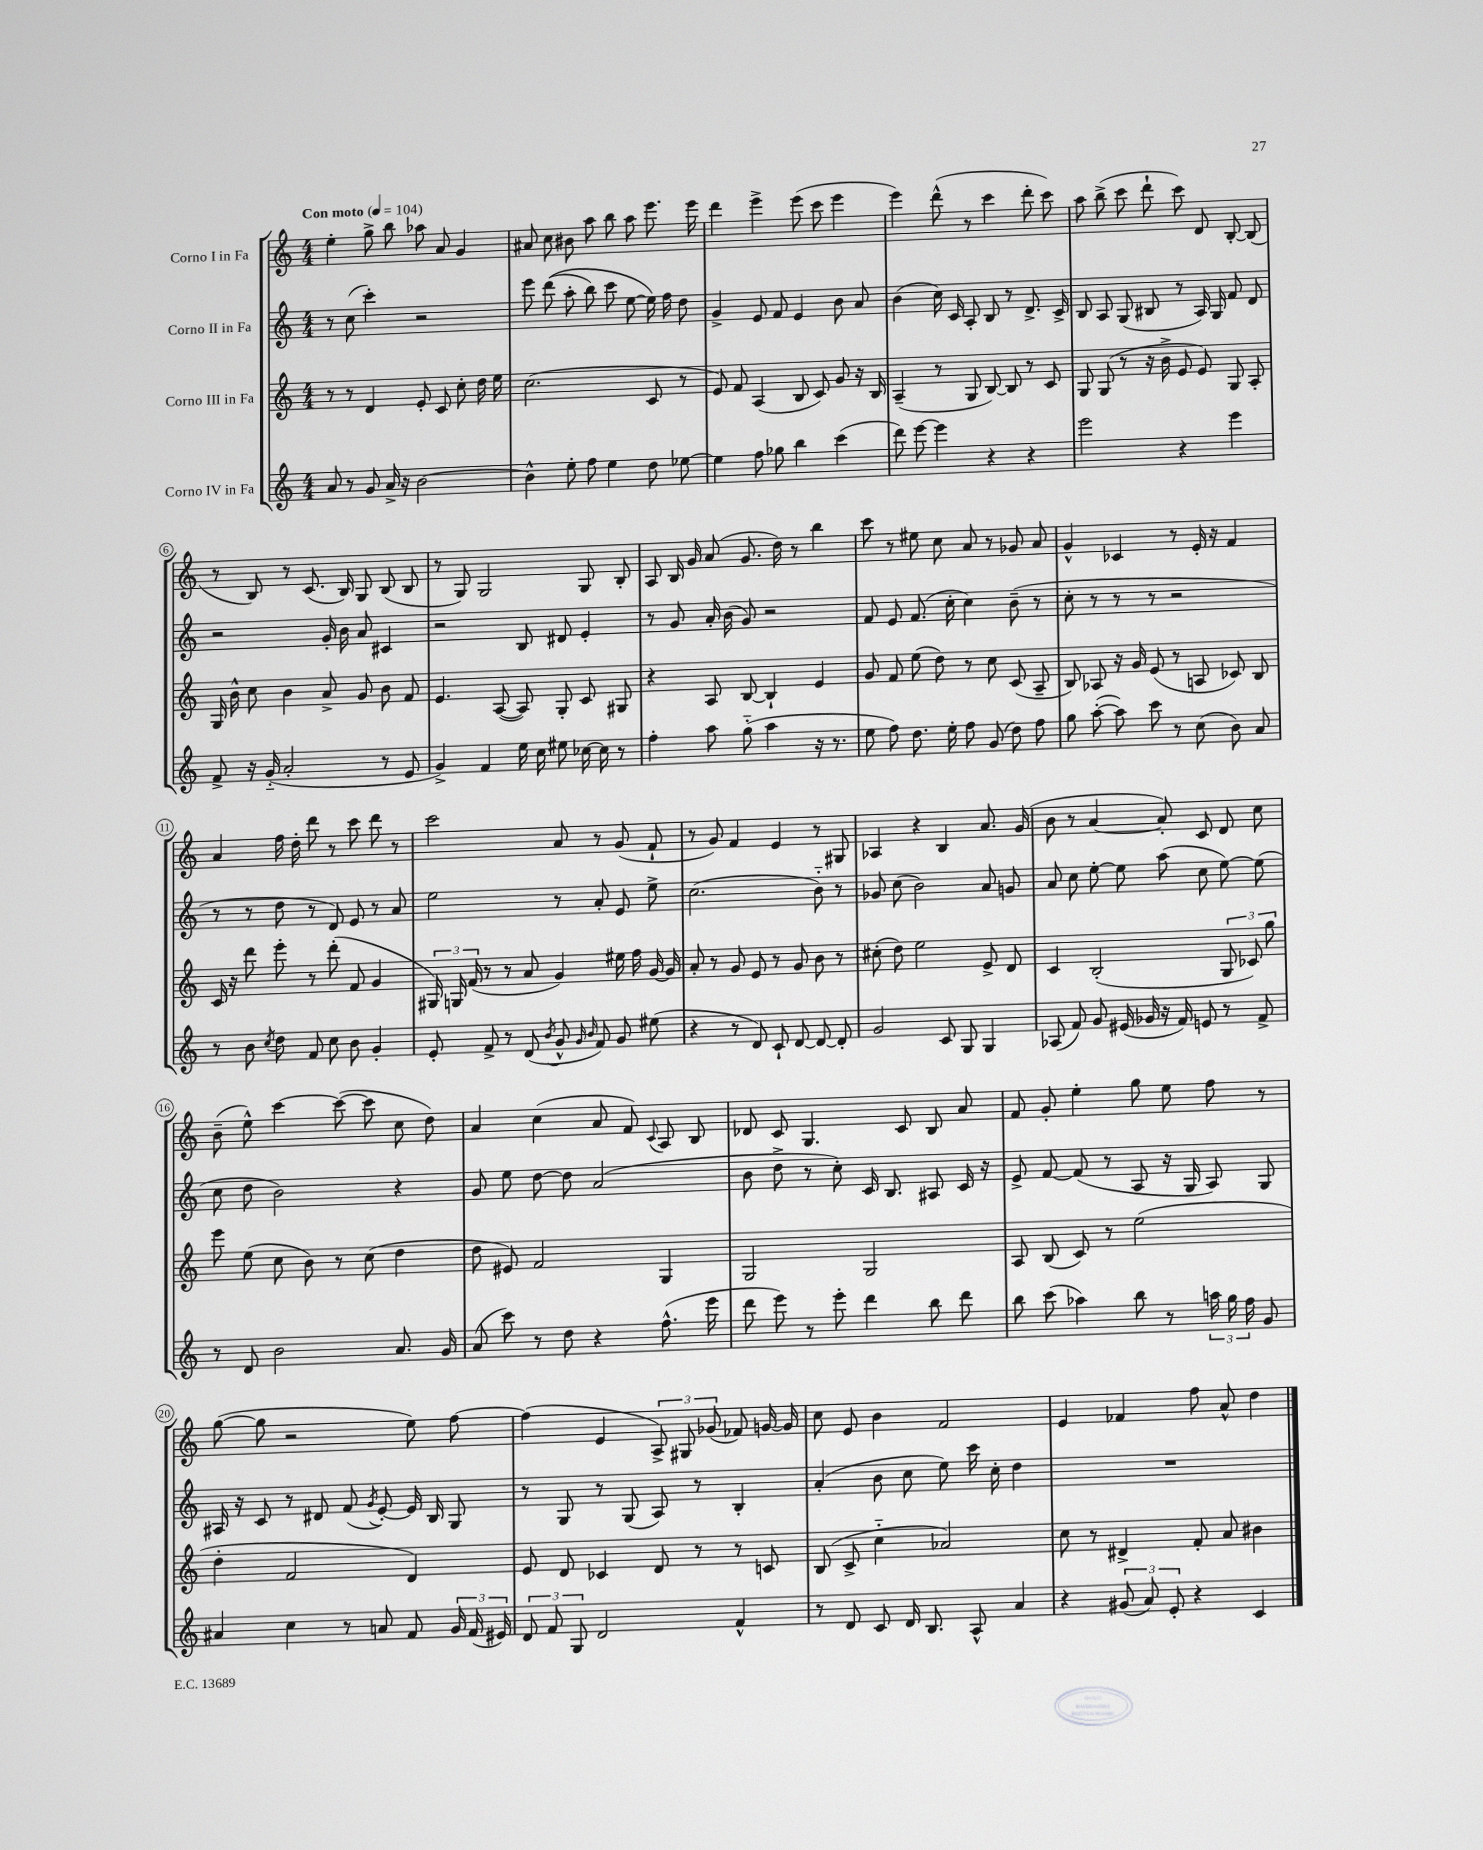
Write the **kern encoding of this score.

**kern	**kern	**kern	**kern
*part4	*part3	*part2	*part1
*staff4	*staff3	*staff2	*staff1
*I"Corno IV in Fa	*I"Corno III in Fa	*I"Corno II in Fa	*I"Corno I in Fa
*clefG2	*clefG2	*clefG2	*clefG2
*k[]	*k[]	*k[]	*k[]
*M4/4	*M4/4	*M4/4	*M4/4
*MM104	*MM104	*MM104	*MM104
=1	=1	=1	=1
!	!	!	!LO:TX:a:B:t=Con moto
8a/	8r	8r	4ee'\
8r	8r	(8cc\	.
8g/	4d/	4ccc'\)	8gg^\
16a^/	.	.	8bb\
16r	.	.	.
[2b\	8e'/	2r	8aa-X\
.	8c/	.	8a/
.	8cc'\	.	4g/
.	16dd\	.	.
.	16ee\	.	.
=2	=2	=2	=2
4b^^\]	(2.cc\	8eee\	8a#X/
.	.	((8ddd\	8cc\
8ee'\	.	8aa'\	8b#X\
8ff\	.	8bb\)	8aa\
4ee\	.	8ccc\	8bb\
.	.	[8ee\	8aa\
8dd\	8c/	16ee\])	8.eee\
.	.	16ff\	.
[8ee-X\	8r	8dd\	.
.	.	.	16eee\
=3	=3	=3	=3
4ee-\]	8e/)	4g^/	4ddd\
.	8f/	.	.
8ff\	(4A/	8e/	4eee^\
8gg-X\	.	8f/	.
4bb\	8B/	4e/	(8eee\
.	8c/)	.	8ccc\
(4ccc\	8g/	8b\	4eee\
.	16r	8a/	.
.	16B/	.	.
=4	=4	=4	=4
8ddd\)	(4A~/	(4b\	4eee\)
[8eee\	.	.	.
4eee\]	8r	16cc\)	(8ddd^^\
.	.	16c/	.
.	8G/	8A'/	8r
4r	[8B/)	8B/	4ccc\
.	8B/]	8r	.
4r	8r	8.d^/	8ddd'\
.	8c/	.	8ccc\)
.	.	16c^/	.
=5	=5	=5	=5
2eee\	8G/	8B/	8aa\
.	(8G/	8A/	(8bb^\
.	8r	(8G/	8ccc\
.	16r	8B#X/	8ddd`\
.	16b^\	.	.
4r	8e/	8r	8ccc\)
.	8e/)	16A/)	8d/
.	.	16G/	.
4eee\	8G/	8f/	[8B'/
.	8A'/	8d/	(8B/]
!!LO:LB:g=z
=6	=6	=6	=6
8f^/	16G/	2r	8r
.	16b^^\	.	.
16r	8cc\	.	8B/)
(16g/	.	.	.
2a'/	4b\	.	8r
.	.	.	(8.c/
.	8a^/	16g'/	.
.	.	16b\	16B/)
.	8g/	8a/	8G/
8r	8b\	4c#X/	(8B/
8e/	8f/	.	8B/
=7	=7	=7	=7
4g^/)	4.e/	2r	8r
.	.	.	8G/)
4f/	.	.	2G/
.	([8A/	.	.
16ee\	8A/])	8B/	.
16cc\	.	.	.
8ee#X\	8G'/	8d#X/	.
[16cc-X\	8c/	4e'/	8G/
16cc-\]	.	.	.
8r	8G#X/	.	8B'/
=8	=8	=8	=8
4ff'\	4r	8r	8A/
.	.	8g/	16B/
.	.	.	16g/
8aa\	8A/	16a'/	(8a/
.	.	(16b\	.
(8gg\	[8B/	8g/)	8.g/
4aa\	4B`/]	2r	.
.	.	.	16dd\)
.	.	.	8r
16r	4e/	.	4bb\
8.r	.	.	.
=9	=9	=9	=9
8ee\	8g/	8f/	8ccc\
8ff\)	8f/	8e/	8r
8.dd\	(8ee\	(8.f/	8ee#X\
.	8dd\)	.	8cc\
16ee'\	.	16cc'\	.
8ff\	8r	4cc\)	8a/
(8g/	8cc\	.	8r
8dd\)	(8c/	(8b~\	8g-X/
8ff\	8A~/	8r	8a/
=10	=10	=10	=10
8gg\	8B/)	8cc'\	4g^^/
([8aa'\	8A-X/	8r	.
8aa\])	16r	8r	4c-X/
.	16g/	.	.
8ccc\	(8e/	8r	.
8r	8r	2r	8r
(8cc\	8An/	.	16e'/
.	.	.	16r
8b\)	8c-X/)	.	4f/
8a/	8B/	.	.
!!LO:LB:g=z
=11	=11	=11	=11
8r	16c/	8r	4a/
.	16r	.	.
8b\	8ddd\	8r	.
8qcc/	.	.	.
8dd\	8eee'\	8dd\	16ff\
.	.	.	16dd'\
8f/	8r	8r	8ddd\
8cc\	(8ddd'\	8d/)	8r
8b\	8f/	8e/	8ccc\
4g'/	4g/	8r	8ddd\
.	.	8a/	8r
=12	=12	=12	=12
8e'/	24G#X/)	2ee\	2ccc\
.	24Gn/	.	.
.	(24f/	.	.
8f^/	8r	.	.
8r	8r	.	.
(8d/	8a/	.	.
8qb/	.	.	.
8g^^/	4g/)	8r	8a/
16qqg/	.	.	.
16qqb/	.	.	.
8f/)	.	8a'/	8r
8g/	16ee#X\	8e/	(8g/
.	16ff\	.	.
(8ee#X\	[16g/	8ee^\	8f`/
.	16g/]	.	.
=13	=13	=13	=13
4r	8a'/	(2.cc\	8r
.	8r	.	8g/)
8r	8g/	.	4f/
8d/)	8e/	.	.
8c`/	8r	.	4e/
[8d/	8g/	.	.
8d/_	8b\	8b\)	8r
8d'/]	8r	8r	8G#X/
=14	=14	=14	=14
2g/	(8cc#X'\	8g-X/	4A-X/
.	8dd\)	(8cc\	.
.	2ee\	2b\)	4r
8c/	.	.	4B/
8G/	.	.	.
4G/	8e^/	8a/	8.a/
.	8d/	8gn/	.
.	.	.	(16g/
=15	=15	=15	=15
(8A-X/	4c/	8a/	8b\
8f/)	.	8cc\	8r
8g/	(2B'/	[8ee'\	[4a/
(16e#X/	.	8ee\]	.
16g-X/	.	.	.
16r	.	(8aa\	8a'/])
16f/)	.	.	.
8en/	.	8cc\	8c/
8r	12G/	[8ee\)	8d/
.	12c-X/)	.	.
8f^/	.	(8ee\]	8cc\
.	12gg\	.	.
!!LO:LB:g=z
=16	=16	=16	=16
8r	8eee\	8cc\	(8b~\
8d/	(8ee\	8dd\	8ee^^\)
2b\	8cc\	2b\)	[4ccc\
.	8b\)	.	.
.	8r	.	(8ccc\_
.	(8cc\	.	8ccc\]
8.a/	4dd\	4r	8cc\
.	.	.	8dd\)
16g/	.	.	.
=17	=17	=17	=17
(8a/	8dd\	8g/	4a/
8ccc\)	8e#X/)	8ee\	.
8r	2f/	[8dd\	(4cc\
8dd\	.	8dd\]	.
4r	.	(2a/	8a/
.	.	.	8f/)
.	.	.	8qqc/
(8.ff^^\	4G/	.	8A/
.	.	.	8B/
16eee\	.	.	.
=18	=18	=18	=18
8ddd\	2G/	8b\	8d-X/
8eee\)	.	8dd^\	8c/
8r	.	8r	4.G/
8eee'\	.	8cc'\)	.
4ddd\	2G/	16c/	.
.	.	8.B/	.
.	.	.	8c/
8bb\	.	8A#X/	8B/
8ddd\	.	16c/	8a/
.	.	16r	.
=19	=19	=19	=19
8bb\	8A/	8e^/	8f/
(8ccc\	(8B/	[8f/	8g'/
4aa-X\)	8c/)	(8f/]	4ee'\
.	8r	8r	.
8bb\	(2ee\	8A/	8gg\
8r	.	16r	8ee\
.	.	16G/	.
24aan\	.	8A/)	8ff\
24gg\	.	.	.
24ff\	.	.	.
8g/	.	8G/	8r
!!LO:LB:g=z
=20	=20	=20	=20
4a#X/	4dd'\	16A#X/	([8gg\
.	.	16r	.
.	.	8c/	8gg\]
4cc\	2f/	8r	2r
.	.	8d#X/	.
8r	.	(8f/	.
.	.	8qg/	.
8an/	.	[8e'/)	.
8f/	4d/)	16e/]	8ee\)
.	.	16B/	.
24g/	.	8G/	[8ff\
(24f/	.	.	.
24e#X/)	.	.	.
=21	=21	=21	=21
12d/	8e/	8r	(4ff\]
12f/	.	.	.
.	8d/	8G/	.
12G/	.	.	.
2d/	4c-X/	8r	4e/
.	.	(8G/	.
.	8d/	8A/)	12A^/)
.	.	.	12G#X/
.	8r	8r	.
.	.	.	(12g-X/
4f^^/	8r	4B'/	8f-X/)
.	8cn/	.	[16gn/
.	.	.	16g/]
=22	=22	=22	=22
8r	(8B/	(4a'/	8cc\
8d/	8c^/	.	8e/
8c/	4cc\	8b\	4b\
16d/	.	8cc\	.
8.B/	.	.	.
.	2a-X/)	8ee\)	2f/
8A^^/	.	16ccc\	.
.	.	16cc'\	.
4a/	.	4dd\	.
=23	=23	=23	=23
4r	8cc\	1r	4e/
.	8r	.	.
(12g#X/	4d#X^/	.	4f-X/
12a/)	.	.	.
12e'/	.	.	.
4r	8f'/	.	8ff\
.	8a/	.	8a^^/
4c/	4b#X\	.	4dd\
==	==	==	==
*-	*-	*-	*-
